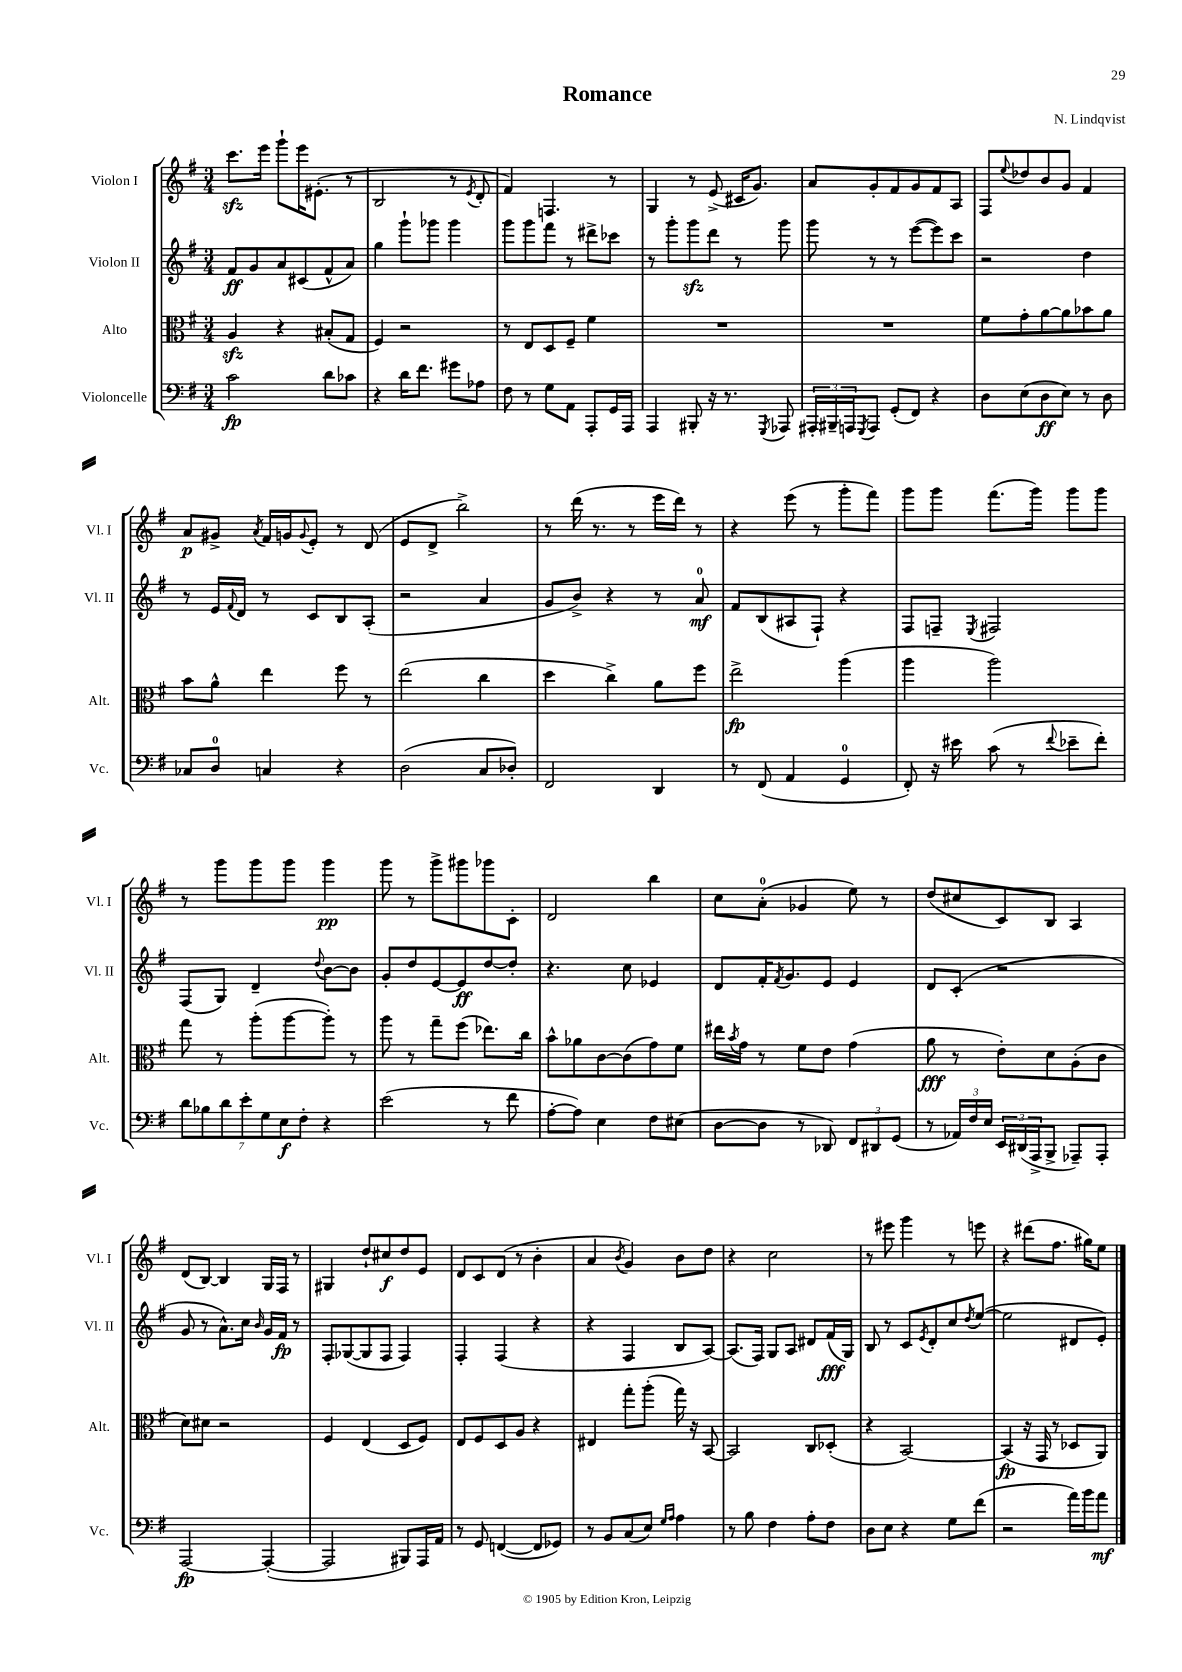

**kern	**kern	**kern	**kern
*staff4	*staff3	*staff2	*staff1
*clefF4	*clefC3	*clefG2	*clefG2
*k[f#]	*k[f#]	*k[f#]	*k[f#]
*M3/4	*M3/4	*M3/4	*M3/4
2c	4A	8f#	8.ccc
.	.	8g	.
.	.	.	16eee
.	4r	8a	8ggg`
.	.	(8c#	16eee
.	.	.	(8.e#'
8d	(8B#'	8f#^^	.
8c-	8G	8a)	8r
=	=	=	=
4r	4F#)	4gg	2B
16d	2r	8ggg`	.
8.f#	.	.	.
.	.	8ggg-	.
8g#	.	4ggg-	8r
.	.	.	8qe
8A-	.	.	8d'
=	=	=	=
8F#	8r	8ggg	4f#)
8r	8E	8ggg	.
8G	8D	8fff#	4.F
8AA	8F#~	8r	.
8AAA'	4f#	8ddd#^	.
16GG	.	8ccc-	8r
16AAA	.	.	.
=	=	=	=
4AAA	2.r	8r	4G
.	.	8ggg'	.
8BBB#'	.	8ggg	8r
16r	.	8ddd	(8e^
8.r	.	.	.
.	.	8r	16c#
.	.	.	8.g)
8qGGG	.	.	.
8AAA-	.	8ggg	.
=	=	=	=
24AAA#'	2.r	8ggg	8a
24BBB#~	.	.	.
24AAA	.	.	.
8qGGG	.	.	.
8AAA	.	8r	8g'
(8GG'	.	8r	8f#
8FF#)	.	([8eee	8g
4r	.	8eee])	8f#
.	.	8ccc	8A
=	=	=	=
8D	8f#	2r	8F#
.	.	.	8qqee
(8E	8g'	.	8dd-
8D	[8a	.	8b
8E)	8a]	.	8g
8r	8b-	4dd	4f#
8D	8a	.	.
=	=	=	=
8C-	8b	8r	8a
8D	8a^^	16e	8g#^
.	.	8qqf#	.
.	.	16d	.
.	.	.	8qa
4C	4ee	8r	16f#
.	.	.	16g
.	.	.	8qqg
.	.	8c	8e'
4r	8ff#	8B	8r
.	8r	(8A'	(8d
=	=	=	=
(2D	(2ee	2r	8e
.	.	.	8d^
.	.	.	2bb^)
8C	4cc	4a	.
8D-')	.	.	.
=	=	=	=
2FF#	4dd	8g	8r
.	.	8b^)	(16ddd
.	.	.	8.r
.	4cc^)	4r	.
.	.	.	8r
4DD	8a	8r	16eee
.	.	.	16ddd)
.	8ff#	8a	8r
=	=	=	=
8r	2ee^	8f#	4r
(8FF#	.	(8B	.
4AA	.	8A#	(8eee
.	.	8F#`)	8r
4GG	(4aa	4r	8ggg'
.	.	.	8fff#)
=	=	=	=
8FF#')	4aa	8F#	8ggg
16r	.	8F~	8ggg
16e#	.	.	.
.	.	8qE	.
(8c	2aa)	2F#	(8.fff#
8r	.	.	.
.	.	.	16ggg)
8qqf#	.	.	.
8e-~	.	.	8ggg
8f#')	.	.	8ggg
=	=	=	=
14d	8gg	(8F#	8r
14B-	.	.	.
.	8r	8G)	8ggg
14d	.	.	.
14e'	.	.	.
.	(8aa'	4d~	8ggg
14G	.	.	.
14E	.	.	.
.	[8aa	.	8ggg
14F#'	.	.	.
.	.	8qqdd	.
4r	8aa'])	[8b	4ggg
.	8r	8b]	.
=	=	=	=
(2e	8aa	8g'	8ggg
.	8r	8dd	8r
.	8gg~	[8e	8ggg^
.	(8ff#	8e]	8ggg#
8r	8.ee-)	[8dd	8ggg-
8f#	.	8dd']	8c'
.	16cc	.	.
=	=	=	=
[8A'	8b^^	4.r	2d
8A])	8a-	.	.
4E	[8c	.	.
.	(8c]	8cc	.
8F#	8g)	4e-	4bb
(8E#	8f#	.	.
=	=	=	=
[8D	16ee#	8d	8cc
.	8qb	.	.
.	16g	.	.
8D]	8r	16f#'	(8a'
.	.	8qf#	.
.	.	8.g	.
8r	8f#	.	4g-
8DD-)	8e	8e	.
12FF#	(4g	4e	8ee)
12DD#	.	.	.
.	.	.	8r
(12GG	.	.	.
=	=	=	=
8r	8a	8d	(8dd
24AA-)	8r	(8c'	8cc#
24F#	.	.	.
24E	.	.	.
24EE	8e')	2r	8c)
(24DD#	.	.	.
24AAA^	.	.	.
8BBB^	8d	.	8B
8AAA-~)	(8A'	.	4A
8AAA-'	8c	.	.
=	=	=	=
[2AAA	8d)	8g	(8d
.	8d#	8r	[8B)
.	2r	8.a^^)	4B]
.	.	16cc	.
.	.	16qqb	.
(4AAA'_	.	16g	16G
.	.	16f#	16F#
.	.	8r	8r
=	=	=	=
2AAA]	4F#	8F#'	4G#
.	.	([8G-	.
.	(4E	8G-]	8dd`
.	.	8F#	8cc#
8BBB#)	8D	4F#)	8dd
16AAA	8F#)	.	8e
16AA	.	.	.
=	=	=	=
8r	8E	4F#'	8d
8GG	8F#	.	8c
([4FF	8D	(4F#	(8d
.	8A	.	8r
8FF]	4r	4r	4b'
8GG-)	.	.	.
=	=	=	=
8r	4E#	4r	4a
8BB	.	.	.
.	.	.	8qb
(8C	8gg'	4F#	4g)
8E)	(8aa'	.	.
16qqG	.	.	.
16qqA	.	.	.
4A	16gg)	8B	8b
.	16r	.	.
.	[8BB	[8A)	8dd
=	=	=	=
8r	2BB]	(8.A]	4r
8B	.	.	.
.	.	16F#)	.
4F#	.	8G	2cc
.	.	8A	.
8A'	8C	8d#	.
8F#	(8D-'	(16f#	.
.	.	16G)	.
=	=	=	=
8D	4r	8B	8r
8E	.	8r	8eee#
4r	[2BB)	8c	4ggg
.	.	8qe	.
.	.	8d'	.
8G	.	8cc	8r
.	.	8qdd	.
(8f#	.	([8ee	8eee
=	=	=	=
2r	(4BB]	2ee]	4r
.	16r	.	(8ddd#
.	16GG	.	.
.	8r	.	8.ff#
16a)	8D-	8d#	.
16b	.	.	16gg#)
8a	8AA)	8e')	8ee
==	==	==	==
*-	*-	*-	*-
